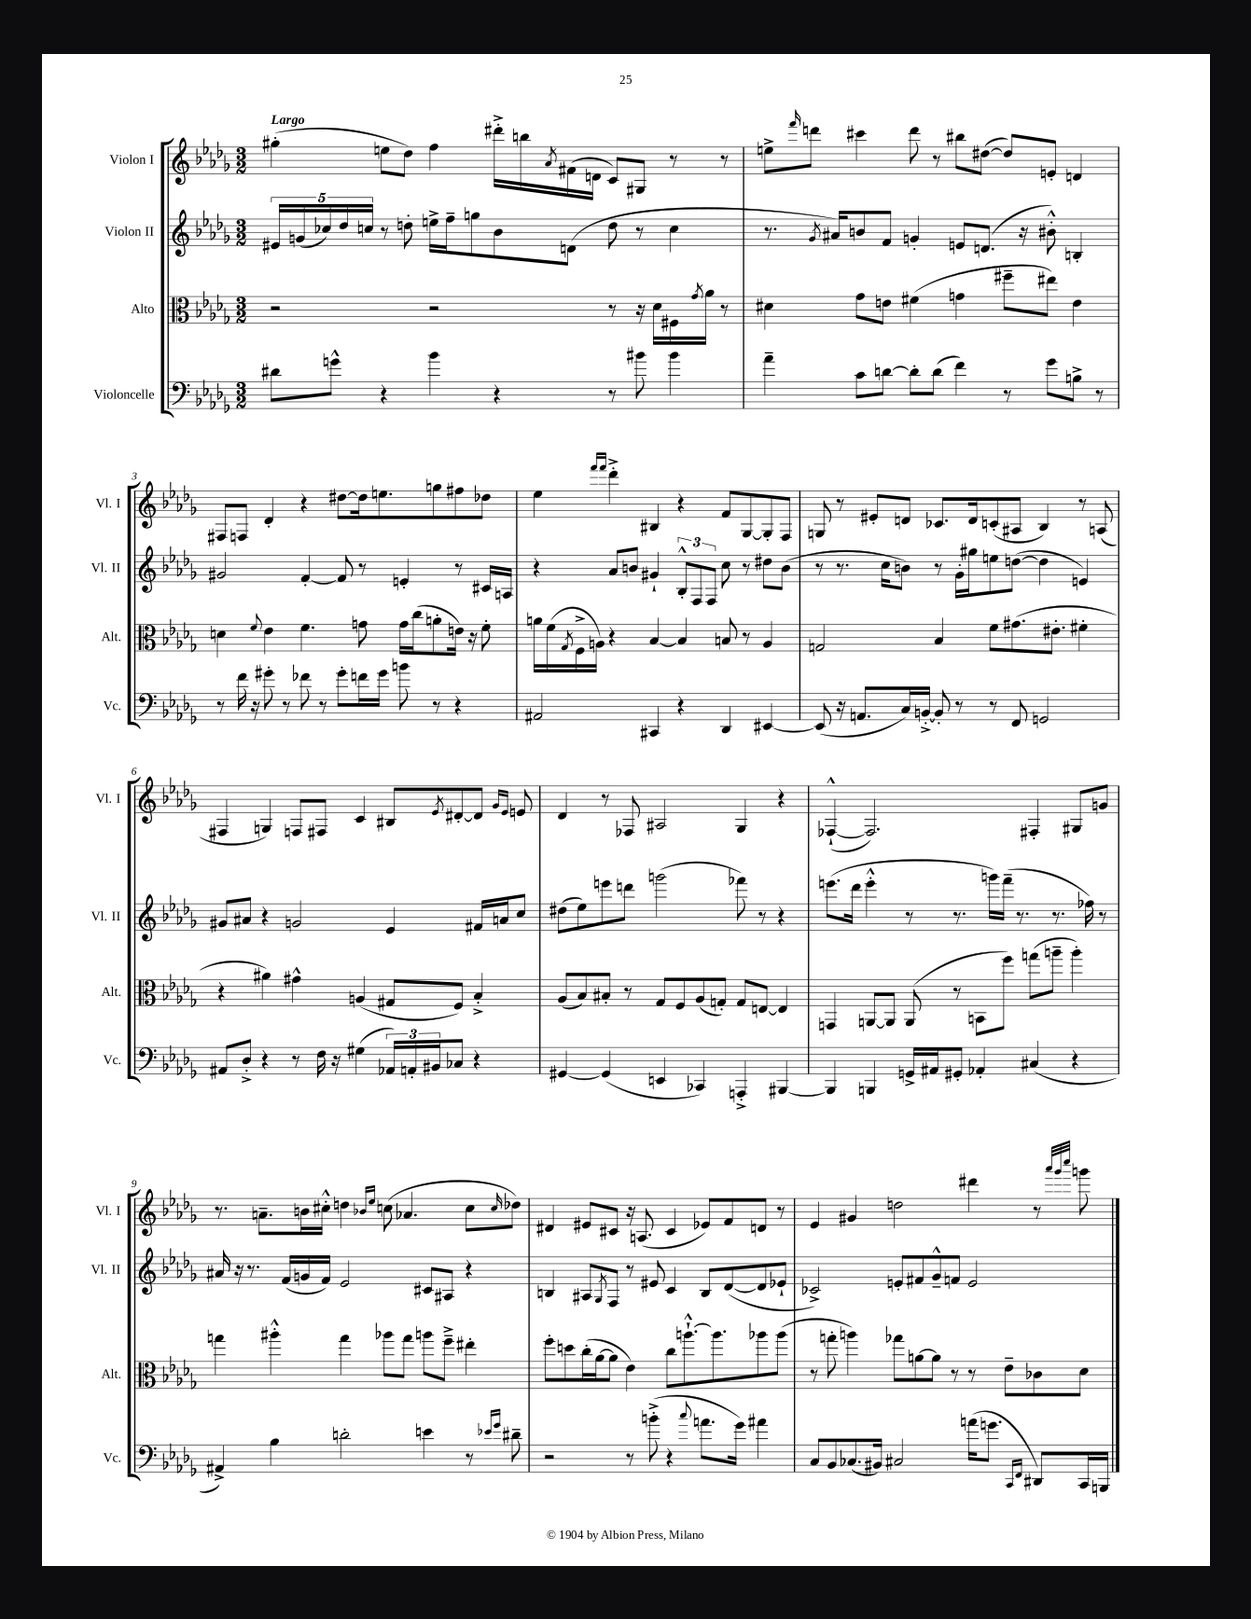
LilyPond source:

<<
\new StaffGroup <<
\new Staff = "s0" \with { instrumentName = "Violon I" shortInstrumentName = "Vl. I" } {
    \clef treble \key des \major \numericTimeSignature \time 3/2 \tempo "Largo"
    gis''4-.( e''8 des''8) f''4 dis'''16-.-> b''16 \acciaccatura { aes'8 } fis'16( d'16 c'8) gis8 r8 r8 |
    e''8-> \grace { f'''16 } d'''8 cis'''4 d'''8 r8 bis''8 dis''8~( dis''8) e'8-. d'4 |
    fis8 f8 des'4-. r4 dis''8~ dis''16 e''8. g''8 fis''8 des''8 |
    ees''4 \grace { f'''16 f'''16 } des'''4-.-> bis4 r4 f'8 ges8~ ges8-. f8 |
    g8 r8 eis'8-. d'8 ces'8. d'16 c'8-.( ais8 bes4) r8 a8( |
    fis4 g4) f8 fis8 c'4 bis8 \acciaccatura { ees'8 } dis'8~-. dis'8 \grace { ges'16 ees'16 } e'8 |
    des'4 r8 fes8 ais2 ges4 r4 |
    fes4~-!-^( fes2.) fis4-. gis8 g'8 |
    r8. a'8.-- b'16 cis''16-.-^ d''4 \grace { bes'16 ees''16 } c''8( aes'4. c''8 \grace { c''16 } des''8) |
    dis'4 eis'8 cis'8 r16 a8.( cis'4 ees'8) f'8 d'8 r8 |
    ees'4 gis'4 d''2 dis'''4 r8 \grace { aes'''32 ges'''32 c''''32 } g'''8 \bar "|." |
}
\new Staff = "s1" \with { instrumentName = "Violon II" shortInstrumentName = "Vl. II" } {
    \clef treble \key des \major \numericTimeSignature \time 3/2
    \tuplet 5/4 { eis'16 g'16( ces''16) des''16 c''16 } r8 d''8-. e''16-> f''16-- g''8 bes'8 d'8( d''8 r8 c''4 |
    r8. \acciaccatura { ges'8 } ais'16) b'8 f'8 g'4-. e'8 d'8.( r16 bis'8-.-^) b4-. |
    gis'2 f'4~-. f'8 r8 e'4-. r8 cis'16 a16 |
    r4 aes'8 b'8 gis'4-! \tuplet 3/2 { bes8-.-^ f8 f8 } c''8 r8 dis''8 b'8( |
    r8 r8. c''16 b'8) r8 ges'16-. gis''16 e''8 d''8~( d''4 e'4) |
    gis'8 ais'8 r4 g'2 ees'4 fis'16 a'16 c''8 |
    dis''8( ees''8) e'''8 d'''8 g'''2( fes'''8) r8 r4 |
    e'''8.( des'''16 e'''4-.-^ r8 r8. g'''16) f'''16--( r8. r8. fes''16) r8 |
    ais'16 r16 r8. f'16( g'16 f'16) ees'2 cis'8 ais8 r4 |
    b4 ais8 \acciaccatura { ges8 } f8 r8 eis'8 c'4 b8 des'8~( des'8 ees'8-! |
    ces'2->) e'8-. fis'8 ges'8---^ f'8 e'2 \bar "|." |
}
\new Staff = "s2" \with { instrumentName = "Alto" shortInstrumentName = "Alt." } {
    \clef alto \key des \major \numericTimeSignature \time 3/2
    r2 r2 r8 r16 des'16 fis16 \acciaccatura { ges'8 } aes'16 r8 |
    dis'4 ges'8 e'8 fis'4( g'4 fis''8-- eis''8) e'4 |
    d'4 \appoggiatura { f'8 } ees'4 f'4. g'8 g'16 c''16( a'8-. e'16) r16 f'8-. |
    a'16 f'16( \acciaccatura { ges8 } f16-> a16) r4 bes4~ bes4 b8 r8 a4 |
    g2 bes4 f'8 gis'8.( eis'8.-. fis'4-. |
    r4 ais'4) gis'4-^ a4( gis8 f8) bes4-.-> |
    aes8( bes8) bis8-. r8 ges8 f8 aes8( g8-.) g8 e8~ e4 |
    g,4 a,8~ a,8 a,8( r8 b,8 f''8) g''8( a''8-- a''4-.) |
    g''4 ais''4-.-^ g''4 aes''8 g''8 a''8 f''8---> eis''4-. |
    f''8-. d''8 c''16-.( aes'16~ aes'8 ees'4) c''8 a''8.~-!-^ a''8. aes''8 aes''8( |
    r8 g''8-. a''4) ges''8 a'8~ a'8 r8 r8 ees'8-- ces'8 des'8 \bar "|." |
}
\new Staff = "s3" \with { instrumentName = "Violoncelle" shortInstrumentName = "Vc." } {
    \clef bass \key des \major \numericTimeSignature \time 3/2
    dis'8 g'8-^ r4 bes'4 r4 r8 bis'8 bis'4 |
    aes'4-- c'8 d'8~ d'8-. d'8( f'4) r8 ges'8 b8-> r8 |
    r8 f'16 r16 gis'8-. r8 fes'8 r8 gis'8-. f'16 gis'16 b'8 r8 r4 |
    ais,2 cis,4 r4 des,4 eis,4~ |
    eis,8( r16 a,8. c16) b,16~-.-> b,8-. r8 r8 f,8 g,2 |
    ais,8 des8-.-> r4 r8 f16 r16 gis4( \tuplet 3/2 { aes,16) a,16-. bis,16 } ces8 r4 |
    gis,4~ gis,4( e,4 ces,4) a,,4-.-> bis,,4~ |
    bis,,4 b,,4 g,16-> ais,16 gis,8-. aes,4-. cis4( r4 |
    ais,4->) bes4 d'2-. e'4 r8 \grace { ees'16 ges'16 } dis'8-- |
    r2 r8 b'8-.->( r4 \appoggiatura { c''8 } a'8. ges'16) ais'4 |
    c8 bes,8 ces8.( bis,16) cis2 a'16( g'8. \grace { c,16 f,16 } dis,8) c,16 b,,16 \bar "|." |
}
>>
>>
